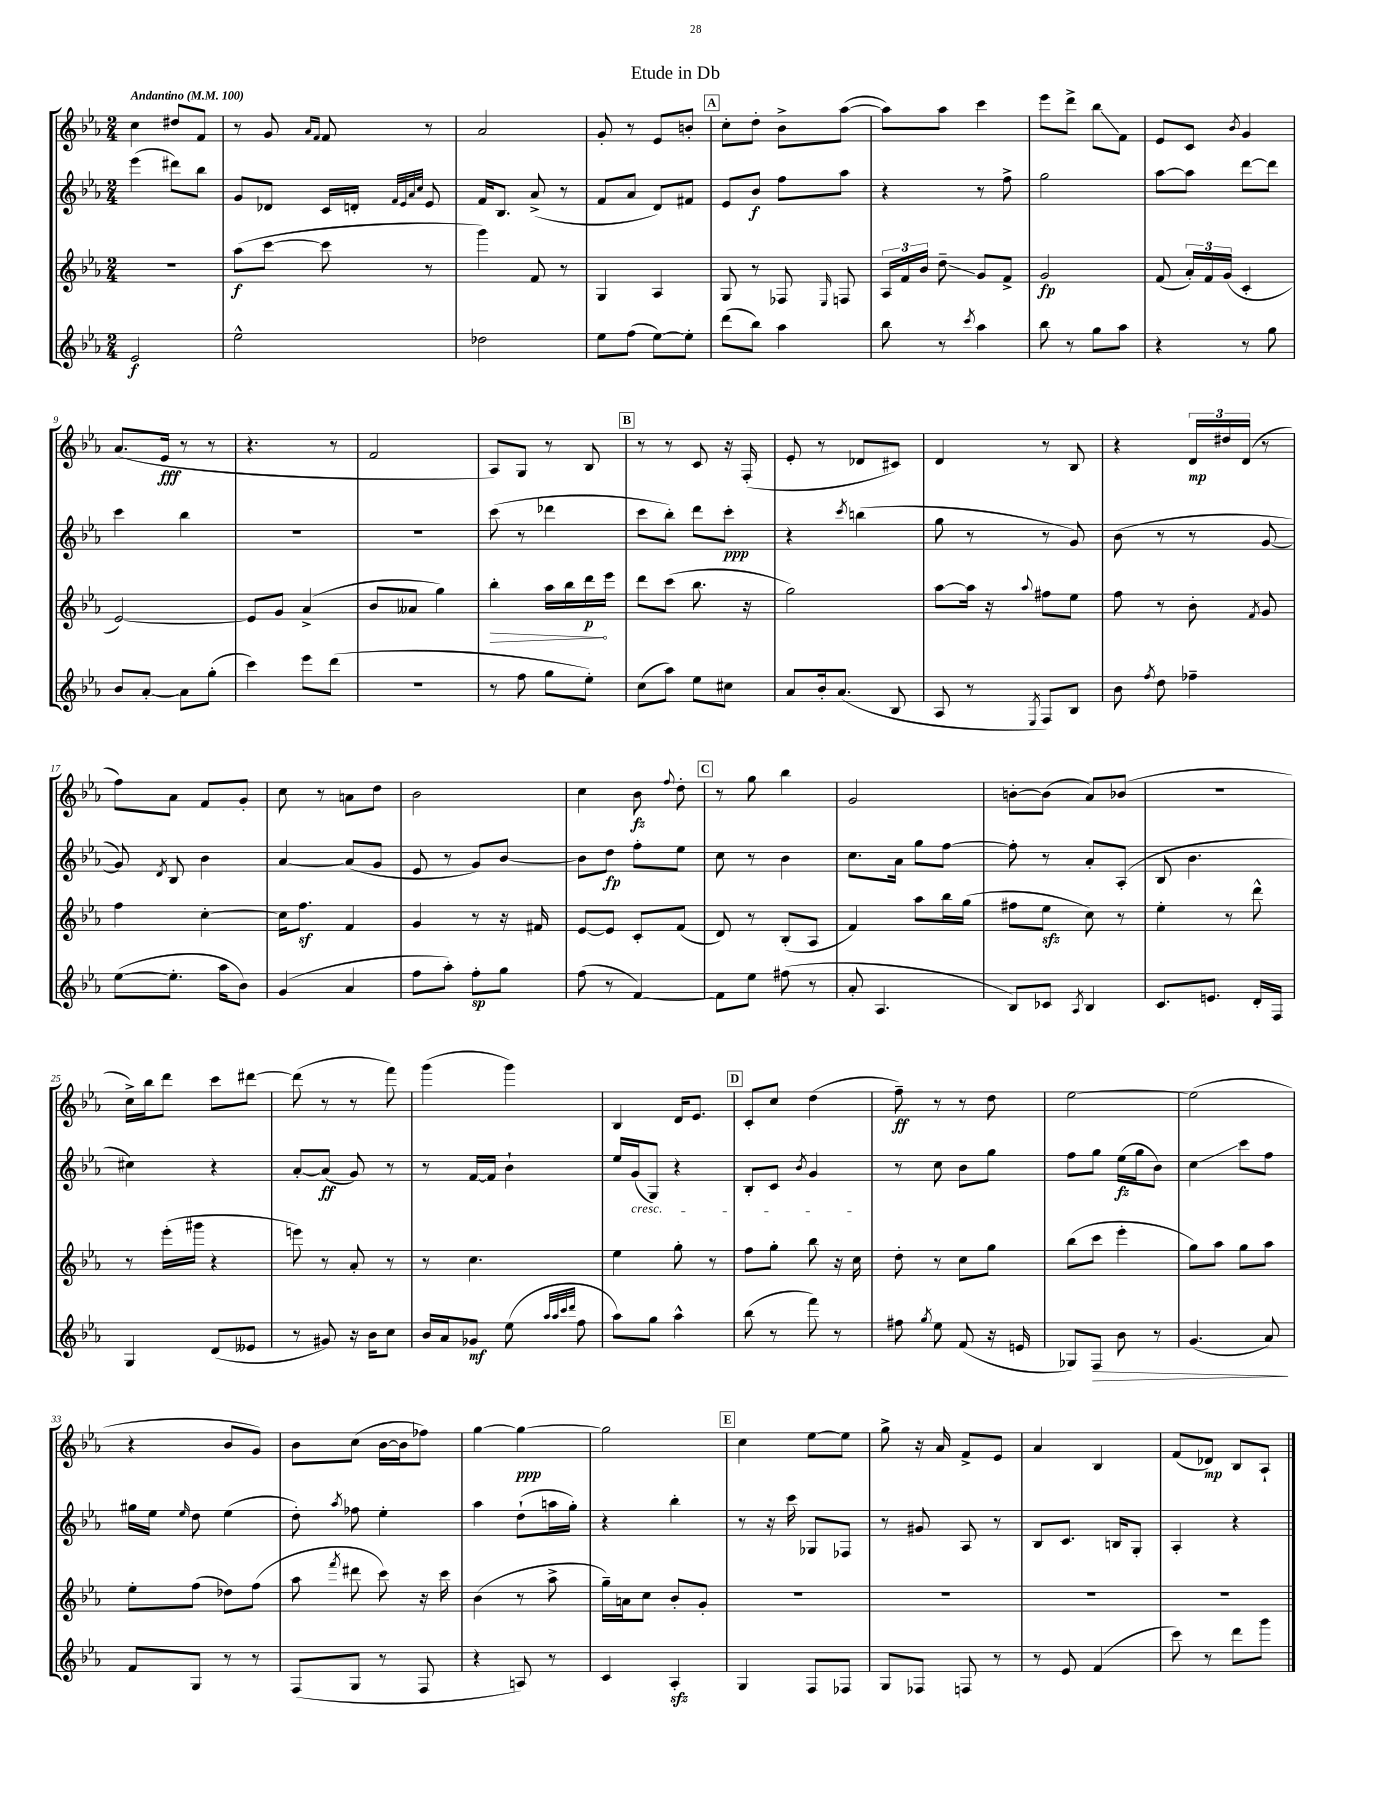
\header { title = "Etude in Db" }
<<
\new StaffGroup <<
\new Staff = "s0" {
    \clef treble \key ees \major \numericTimeSignature \time 2/4 \tempo "Andantino" 4 = 100
    \autoBeamOff c''4 dis''8[ f'8] |
    r8 g'8 \grace { aes'16[ f'16] } f'8 r8 |
    aes'2 |
    g'8-. r8 ees'8[ b'8]-. |
    \mark \markup { \box "A" } c''8[-. d''8]-. bes'8[-> aes''8]~( |
    aes''8[) aes''8] c'''4 |
    ees'''8[ d'''8]-> bes''8[\glissando f'8] |
    ees'8[ c'8] \acciaccatura { bes'8 } g'4 |
    aes'8.[( ees'16]\fff r8 r8 |
    r4. r8 |
    f'2 |
    aes8[) g8] r8 bes8 |
    \mark \markup { \box "B" } r8 r8 c'8 r16 f16-.( |
    ees'8-. r8 des'8[ cis'8]) |
    d'4 r8 bes8 |
    r4 \tuplet 3/2 { d'16[\mp dis''16 d'16]( } r8 |
    f''8[) aes'8] f'8[ g'8]-. |
    c''8 r8 a'8[ d''8] |
    bes'2 |
    c''4 bes'8\fz \appoggiatura { f''8 } d''8-. |
    \mark \markup { \box "C" } r8 g''8 bes''4 |
    g'2 |
    b'8[~-. b'8]( aes'8[) bes'8]( |
    r2 |
    c''16[->) bes''16 d'''8] c'''8[ dis'''8]~ |
    dis'''8( r8 r8 f'''8) |
    g'''4( g'''4) |
    bes4 d'16[ ees'8.] |
    \mark \markup { \box "D" } c'8[-. c''8] d''4( |
    f''8--\ff) r8 r8 d''8 |
    ees''2~ |
    ees''2( |
    r4 bes'8[ g'8]) |
    bes'8[ c''8]( bes'16[~ bes'16 fes''8]) |
    g''4~ g''4~\ppp |
    g''2 |
    \mark \markup { \box "E" } c''4 ees''8[~ ees''8] |
    g''8-> r16 aes'16 f'8[-> ees'8] |
    aes'4 bes4 |
    f'8[( des'8]\mp) bes8[ aes8]-! \bar "|." |
}
\new Staff = "s1" {
    \clef treble \key ees \major \numericTimeSignature \time 2/4
    \autoBeamOff ees'''4( dis'''8[) bes''8] |
    g'8[ des'8] c'16[ d'16]-. \grace { f'32[ ees'32 aes'32 c''32] } ees'8 |
    f'16[ bes8.] aes'8->( r8 |
    f'8[ aes'8] d'8[) fis'8] |
    \mark \markup { \box "A" } ees'8[ bes'8]\f f''8[ aes''8] |
    r4 r8 f''8-> |
    g''2 |
    aes''8[~ aes''8] d'''8[~ d'''8] |
    c'''4 bes''4 |
    r2 |
    r2 |
    c'''8( r8 des'''4 |
    \mark \markup { \box "B" } c'''8[ bes''8]-.) d'''8[ c'''8]-.\ppp |
    r4 \acciaccatura { c'''8 } b''4( |
    g''8 r8 r8 g'8) |
    bes'8( r8 r8 g'8~ |
    g'8) \acciaccatura { d'8 } bes8 bes'4 |
    aes'4~ aes'8[( g'8] |
    ees'8 r8 g'8[) bes'8]~ |
    bes'8[ d''8]\fp f''8[-. ees''8] |
    \mark \markup { \box "C" } c''8 r8 bes'4 |
    c''8.[ aes'16] g''8[ f''8]~ |
    f''8-. r8 aes'8[-. aes8]-.( |
    bes8 bes'4. |
    cis''4) r4 |
    aes'8[~-. aes'8]\ff( g'8) r8 |
    r8 f'16[~ f'16] bes'4-! |
    ees''16[ g'16\cresc( g8]) r4 |
    \mark \markup { \box "D" } bes8[-. c'8] \acciaccatura { bes'8 } g'4\! |
    r8 c''8 bes'8[ g''8] |
    f''8[ g''8] ees''16[\fz( g''16 bes'8]) |
    c''4\glissando c'''8[ f''8] |
    gis''16[ ees''16] \grace { ees''16 } d''8 ees''4( |
    d''8-.) \acciaccatura { aes''8 } fes''8 ees''4-. |
    aes''4 d''8[-!( a''16 g''16]-.) |
    r4 bes''4-. |
    \mark \markup { \box "E" } r8 r16 c'''16 ges8[ fes8] |
    r8 gis'8 aes8 r8 |
    bes8[ c'8.] b16[ g8]-. |
    aes4-. r4 \bar "|." |
}
\new Staff = "s2" {
    \clef treble \key ees \major \numericTimeSignature \time 2/4
    \autoBeamOff r2 |
    aes''8[\f( c'''8]~ c'''8 r8 |
    g'''4) f'8 r8 |
    g4 aes4 |
    \mark \markup { \box "A" } g8 r8 fes8 \grace { ees16 } f8 |
    \tuplet 3/2 { aes16[ f'16 bes'16] } d''8--\glissando g'8[ f'8]-> |
    g'2\fp |
    f'8( \tuplet 3/2 { aes'16[-.) f'16 g'16]( } c'4-. |
    ees'2~) |
    ees'8[ g'8] aes'4->( |
    bes'8[ aeses'8] g''4) |
    \once \override Hairpin.circled-tip = ##t bes''4-.\> aes''16[ bes''16 d'''16\p\! ees'''16] |
    \mark \markup { \box "B" } d'''8[ c'''8]( bes''8. r16 |
    g''2) |
    aes''8[~ aes''16] r16 \appoggiatura { aes''8 } fis''8[ ees''8] |
    f''8 r8 bes'8-. \acciaccatura { f'8 } g'8 |
    f''4 c''4~-. |
    c''16[ f''8.]\sf f'4 |
    g'4 r8 r16 fis'16 |
    ees'8[~ ees'8] c'8[-. f'8]( |
    \mark \markup { \box "C" } d'8) r8 bes8[-.( aes8] |
    f'4) aes''8[ bes''16 g''16]( |
    fis''8[ ees''8]\sfz c''8) r8 |
    ees''4-. r8 d'''8-^ |
    r8 ees'''16[-.( gis'''16] r4 |
    e'''8) r8 aes'8-. r8 |
    r8 c''4. |
    ees''4 g''8-. r8 |
    \mark \markup { \box "D" } f''8[ g''8]-. bes''8 r16 c''16 |
    d''8-. r8 c''8[ g''8] |
    bes''8[( c'''8] ees'''4-. |
    g''8[) aes''8] g''8[ aes''8] |
    ees''8[-. f''8]( des''8[) f''8]( |
    aes''8 \acciaccatura { f'''8 } dis'''8 c'''8) r16 c'''16 |
    bes'4( r8 aes''8-> |
    g''16[--) a'16 c''8] bes'8[-. g'8]-. |
    \mark \markup { \box "E" } R2 |
    R2 |
    R2 |
    R2 \bar "|." |
}
\new Staff = "s3" {
    \clef treble \key ees \major \numericTimeSignature \time 2/4
    \autoBeamOff ees'2\f |
    ees''2-^ |
    des''2 |
    ees''8[ f''8]( ees''8[~) ees''8]-. |
    \mark \markup { \box "A" } d'''8[( bes''8]) aes''4 |
    bes''8 r8 \acciaccatura { c'''8 } aes''4 |
    bes''8 r8 g''8[ aes''8] |
    r4 r8 g''8 |
    bes'8[ aes'8]~-. aes'8[ g''8]-.( |
    c'''4) ees'''8[ d'''8]( |
    r2 |
    r8 f''8 g''8[ ees''8]-.) |
    \mark \markup { \box "B" } c''8[( aes''8]) ees''8[ cis''8] |
    aes'8[ bes'16-. aes'8.]( bes8 |
    aes8 r8 \acciaccatura { ees8 } f8[) bes8] |
    bes'8 \acciaccatura { f''8 } d''8 fes''4-- |
    ees''8[~( ees''8.]-. aes''16[ bes'8]) |
    g'4( aes'4 |
    f''8[ aes''8]-.) f''8[-.\sp g''8] |
    f''8( r8 f'4~) |
    \mark \markup { \box "C" } f'8[ ees''8] fis''8( r8 |
    aes'8-. aes4. |
    bes8[) ces'8] \acciaccatura { aes8 } bes4 |
    c'8.[ e'8.] d'16[-. f16] |
    g4 d'8[( eeses'8] |
    r8 gis'8) r16 bes'16[ c''8] |
    bes'16[ aes'16 ges'8]\mf ees''8( \grace { aes''32[ aes''32 c'''32 d'''32] } f''8 |
    aes''8[) g''8] aes''4-^ |
    \mark \markup { \box "D" } bes''8( r8 f'''8) r8 |
    fis''8 \acciaccatura { g''8 } ees''8 f'8( r16 e'16 |
    ges8[) f8]\> bes'8 r8 |
    g'4.( aes'8\!) |
    f'8[ g8] r8 r8 |
    f8[( g8] r8 f8 |
    r4 a8) r8 |
    c'4 aes4-.\sfz |
    \mark \markup { \box "E" } g4 f8[ fes8] |
    g8[ fes8] f8 r8 |
    r8 ees'8 f'4( |
    c'''8) r8 d'''8[ g'''8] \bar "|." |
}
>>
>>
